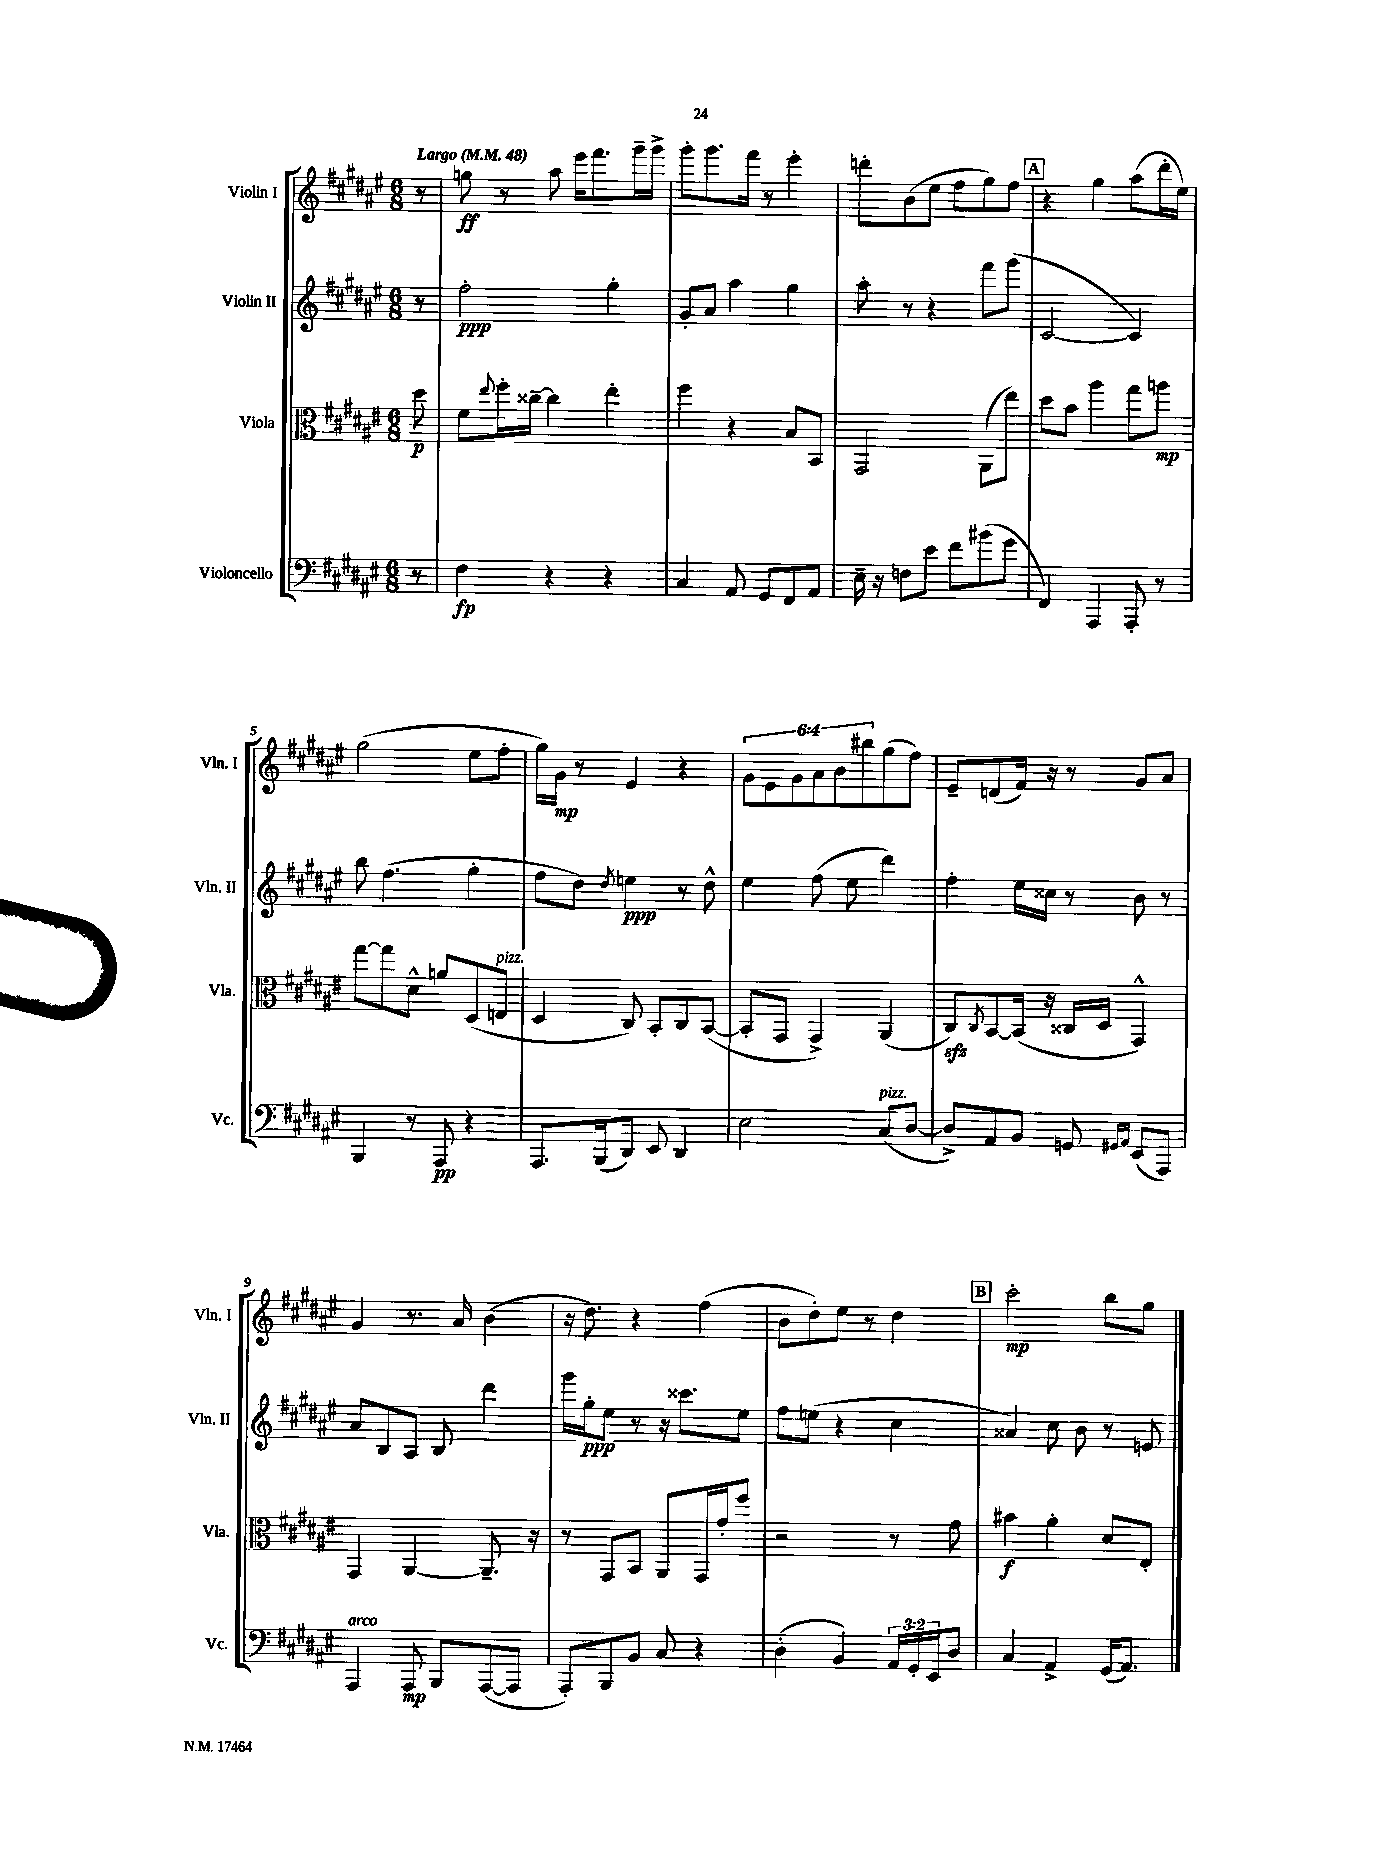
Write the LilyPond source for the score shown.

<<
\new StaffGroup <<
\new Staff = "s0" \with { instrumentName = "Violin I" shortInstrumentName = "Vln. I" } {
    \clef treble \key fis \major \numericTimeSignature \time 6/8 \override Staff.TupletNumber.text = #tuplet-number::calc-fraction-text \partial 8 \tempo "Largo" 4 = 48
    r8 |
    g''8\ff r8 ais''8 eis'''16 fis'''8. gis'''16-- gis'''16-> |
    gis'''8-. gis'''8. fis'''16 r8 eis'''4-. |
    d'''8-. b'8( eis''8 fis''8 gis''8) fis''8 |
    \mark \markup { \box "A" } r4 gis''4 ais''8( dis'''16-. eis''16) |
    gis''2( eis''8 fis''8-. |
    gis''16) gis'16\mp r8 eis'4 r4 |
    \tuplet 6/4 { gis'8 eis'8 gis'8 ais'8 b'8 bis''8 } gis''8( fis''8) |
    eis'8-- d'8( fis'16) r16 r8 gis'8 ais'8 |
    gis'4 r8. ais'16 b'4( |
    r16 dis''8.) r4 fis''4( |
    b'8 dis''8-.) eis''8 r8 dis''4 |
    \mark \markup { \box "B" } cis'''2-.\mp b''8 gis''8 \bar "|." |
}
\new Staff = "s1" \with { instrumentName = "Violin II" shortInstrumentName = "Vln. II" } {
    \clef treble \key fis \major \numericTimeSignature \time 6/8 \partial 8
    r8 |
    fis''2-.\ppp gis''4-. |
    gis'8-. ais'8 ais''4 gis''4 |
    ais''8-. r8 r4 fis'''8 gis'''8( |
    \mark \markup { \box "A" } cis'2~ cis'4) |
    b''8 fis''4.( gis''4-. |
    fis''8 dis''8) \acciaccatura { dis''8 } e''4\ppp r8 dis''8-^ |
    eis''4 fis''8( eis''8 dis'''4) |
    fis''4-. eis''16 cisis''16 r8 b'8 r8 |
    ais'8 b8 ais8 b8 dis'''4 |
    gis'''16 gis''16-.\ppp eis''8 r8 r16 cisis'''8. eis''8 |
    fis''8 e''8( r4 cis''4 |
    \mark \markup { \box "B" } aisis'4) cis''8 b'8 r8 e'8 \bar "|." |
}
\new Staff = "s2" \with { instrumentName = "Viola" shortInstrumentName = "Vla." } {
    \clef alto \key fis \major \numericTimeSignature \time 6/8 \partial 8
    dis''8\p |
    fis'8 \appoggiatura { eis''8 } fis''16-. cisis''16~-- cisis''4 eis''4-. |
    fis''4 r4 b8 b,8 |
    gis,2 ais,8( eis''8) |
    \mark \markup { \box "A" } dis''8 b'8 ais''4 gis''8 a''8\mp |
    gis''8~ gis''8 dis'8-^ a'8 dis8( e8^\markup { \italic "pizz." } |
    dis4 cis8) b,8-. cis8 b,8~( |
    b,8-. gis,8 gis,4->) ais,4( |
    cis8\sfz) \acciaccatura { cis8 } b,8~ b,16( r16 cisis16 dis16 gis,4-^) |
    gis,4 ais,4~ ais,8.-- r16 |
    r8 gis,8 b,8 ais,8 gis,16 gis'16-. fis''8 |
    r2 r8 gis'8 |
    \mark \markup { \box "B" } bis'4\f ais'4-. dis'8 eis8-. \bar "|." |
}
\new Staff = "s3" \with { instrumentName = "Violoncello" shortInstrumentName = "Vc." } {
    \clef bass \key fis \major \numericTimeSignature \time 6/8 \override Staff.TupletNumber.text = #tuplet-number::calc-fraction-text \partial 8
    r8 |
    fis4\fp r4 r4 |
    cis4 ais,8 gis,8 fis,8 ais,8 |
    eis16-- r16 f8 eis'8 fis'8 bis'8( gis'8 |
    \mark \markup { \box "A" } fis,4) ais,,4 ais,,8-. r8 |
    b,,4 r8 ais,,8\pp r4 |
    ais,,8. b,,16( dis,8) eis,8 dis,4 |
    eis2 cis8^\markup { \italic "pizz." }( dis8~ |
    dis8->) ais,8 b,8 g,8 \grace { gis,16 ais,16 } eis,8( ais,,8) |
    ais,,4^\markup { \italic "arco" } ais,,8\mp b,,8 ais,,8~( ais,,8 |
    ais,,8-.) b,,8 b,8 cis8 r4 |
    dis4-.( b,4) \tuplet 3/2 { ais,16 gis,16-. eis,16 } dis8 |
    \mark \markup { \box "B" } cis4 ais,4-> gis,16( ais,8.) \bar "|." |
}
>>
>>
